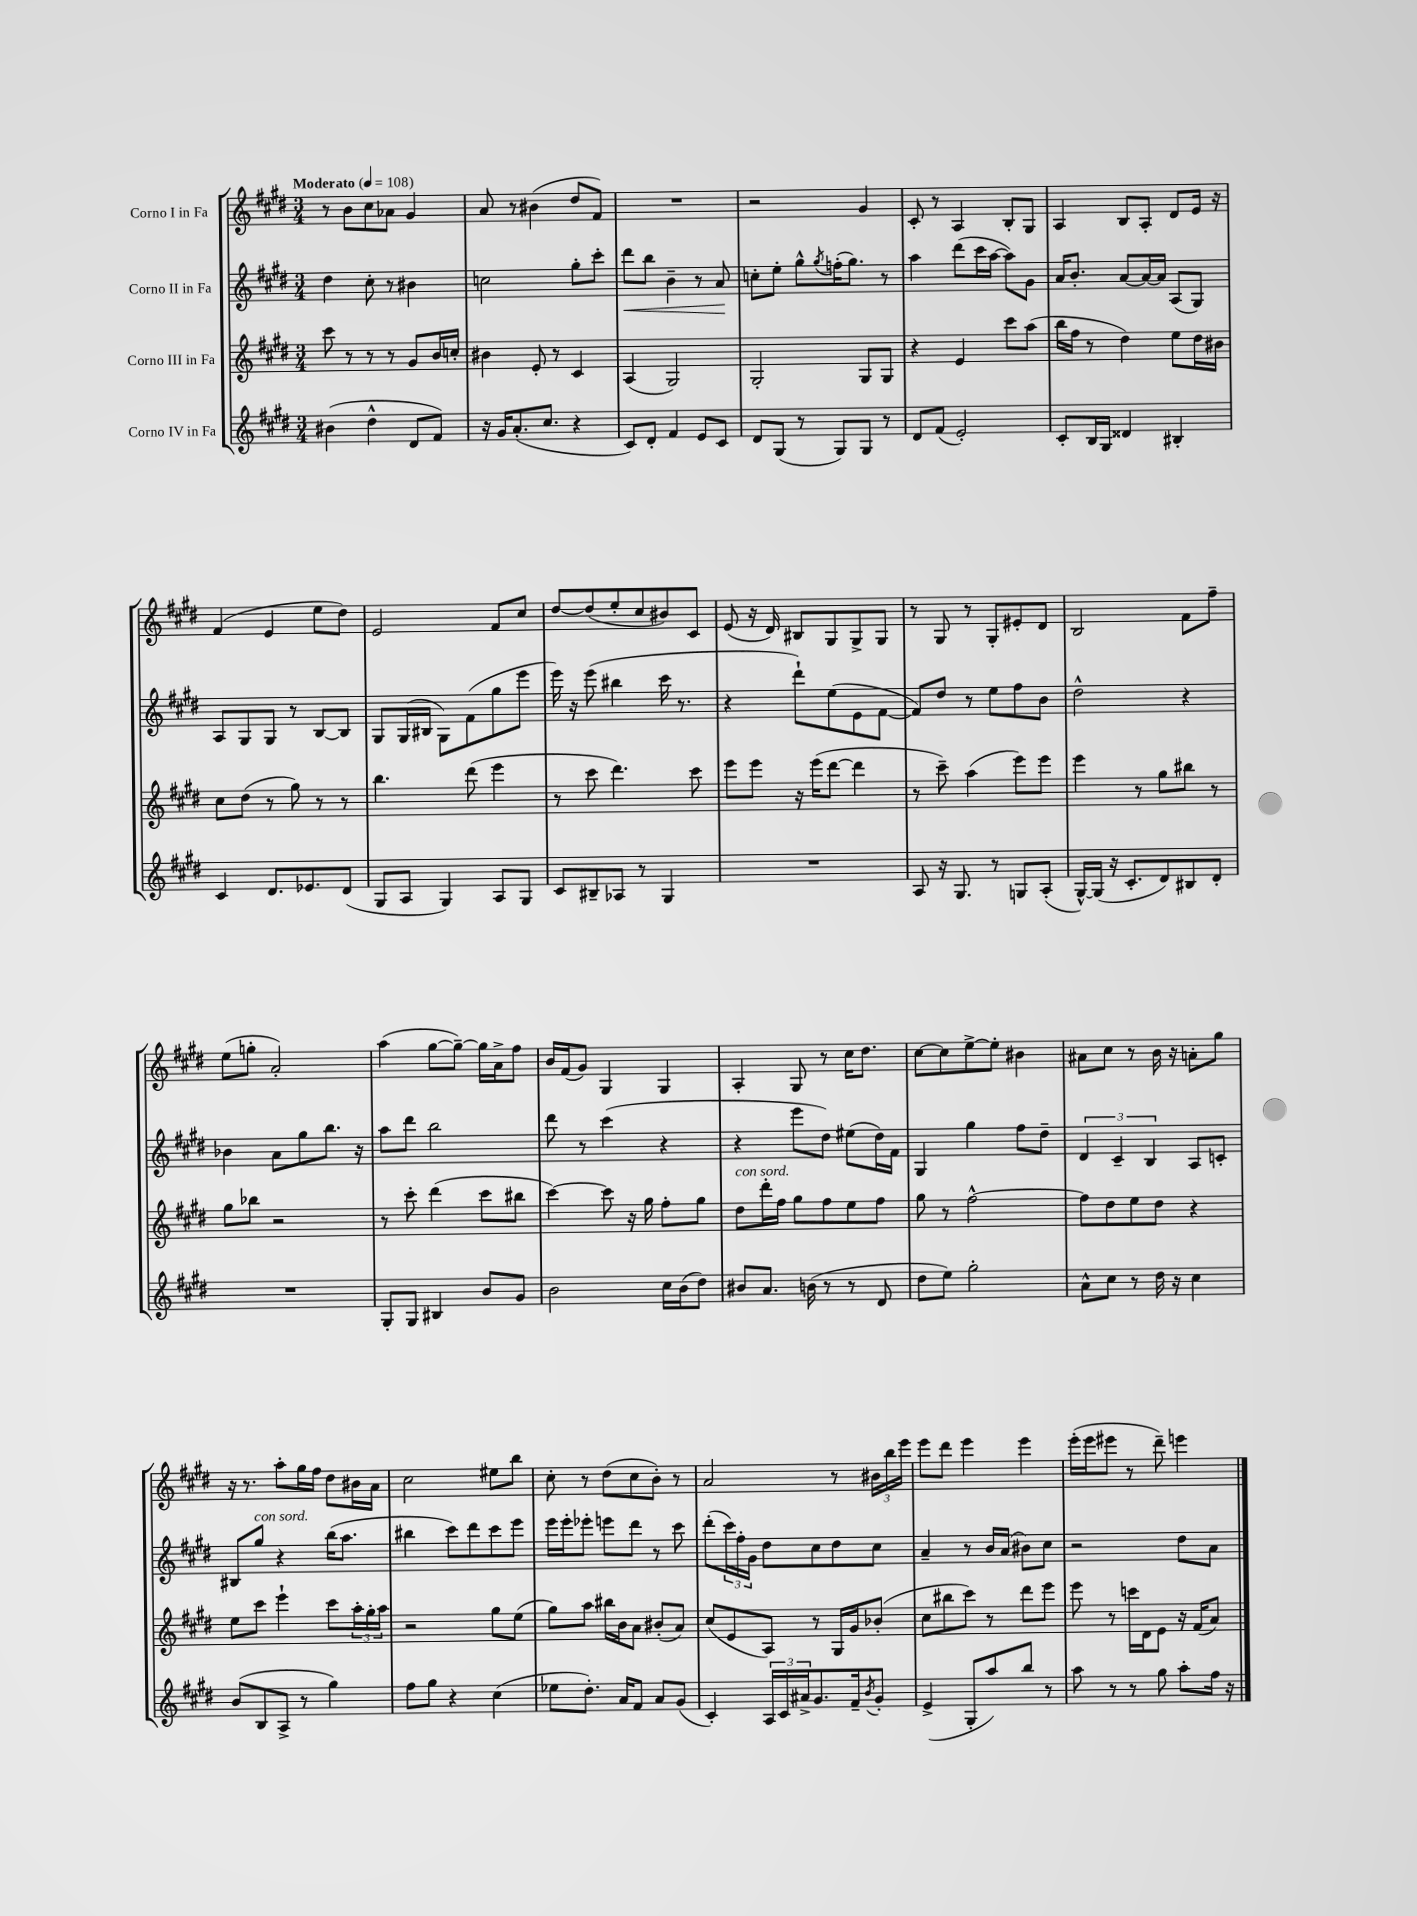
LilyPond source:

<<
\new StaffGroup <<
\new Staff = "s0" \with { instrumentName = "Corno I in Fa" } {
    \clef treble \key e \major \numericTimeSignature \time 3/4 \tempo "Moderato" 4 = 108
    r8 b'8 cis''8 aes'8 gis'4 |
    a'8 r8 bis'4( dis''8 fis'8) |
    R2. |
    r2 gis'4 |
    cis'8-. r8 a4 b8-. gis8 |
    a4 b8 a8-. dis'8 e'16 r16 |
    fis'4( e'4 e''8 dis''8) |
    e'2 fis'8 cis''8 |
    dis''8~ dis''8( e''8-. cis''8 bis'8) cis'8 |
    e'8( r16 dis'16) bis8 gis8 gis8-> gis8 |
    r8 gis8 r8 gis8-. eis'8-. dis'8 |
    b2 fis'8 fis''8-- |
    e''8( g''8-. a'2-.) |
    a''4( gis''8~ gis''8~--) gis''16 a'16-> fis''8 |
    b'16 fis'16( gis'8) gis4 gis4 |
    a4-. gis8 r8 cis''16 dis''8. |
    cis''8~ cis''8 e''8~-> e''8-. bis'4 |
    ais'8 cis''8 r8 b'16 r16 a'8-. gis''8 |
    r16 r8. a''8-. gis''16 fis''16 dis''8 bis'16 a'16 |
    cis''2 eis''8 b''8 |
    cis''8-. r8 dis''8( cis''8 b'8-.) r8 |
    a'2 r8 \tuplet 3/2 { bis'16 b''16 e'''16 } |
    e'''8 dis'''8 e'''4 e'''4 |
    e'''16-.( e'''16 eis'''8 r8 dis'''8--) e'''4 \bar "|." |
}
\new Staff = "s1" \with { instrumentName = "Corno II in Fa" } {
    \clef treble \key e \major \numericTimeSignature \time 3/4
    dis''4 cis''8-. r8 bis'4 |
    c''2 gis''8-. cis'''8-. |
    dis'''8\< b''8 b'4-- r8 a'8\! |
    c''8-. e''8-. gis''8-^ \acciaccatura { gis''8 } f''16-.( gis''8.) r8 |
    a''4 dis'''8( cis'''16 a''16~ a''8) gis'8 |
    a'16 b'8.-. a'8~ a'16~ a'16 a8( gis8) |
    a8 gis8 gis8 r8 b8~ b8 |
    gis8 gis16( bis16 gis8) fis'8( gis''8 e'''8 |
    e'''16) r16 e'''8( bis''4 cis'''16 r8. |
    r4 dis'''8-!) e''8( e'8 fis'8~ |
    fis'8) dis''8 r8 e''8 fis''8 b'8 |
    dis''2-^ r4 |
    bes'4 a'8 gis''8 b''8. r16 |
    a''8 dis'''8 b''2 |
    dis'''8 r8 cis'''4( r4 |
    r4 e'''8 dis''8) eis''8( dis''16) fis'16 |
    gis4 gis''4 fis''8 dis''8-- |
    \tuplet 3/2 { dis'4 cis'4-- b4 } a8 c'8-. |
    bis8 gis''8^\markup { \italic "con sord." } r4 b''16( a''8. |
    bis''4 cis'''8) dis'''8 cis'''8 e'''8 |
    e'''16 e'''16-. ees'''8-. e'''8 dis'''8 r8 cis'''8 |
    dis'''8-.( \tuplet 3/2 { cis'''16) fis''16-. gis'16 } dis''8 cis''8 dis''8 cis''8 |
    a'4-- r8 b'16 a'16( bis'8) cis''8 |
    r2 dis''8 a'8 \bar "|." |
}
\new Staff = "s2" \with { instrumentName = "Corno III in Fa" } {
    \clef treble \key e \major \numericTimeSignature \time 3/4
    cis'''8 r8 r8 r8 gis'8 b'16 c''16-. |
    bis'4 e'8-. r8 cis'4 |
    a4( gis2) |
    gis2-. gis8 gis8 |
    r4 e'4 cis'''8 a''8( |
    b''16 fis''16 r8 dis''4) e''8 dis''16 bis'16 |
    cis''8 dis''8( r8 gis''8) r8 r8 |
    b''4. dis'''8( e'''4 |
    r8 cis'''8 dis'''4.) cis'''8 |
    e'''8 e'''8 r16 e'''16( dis'''8~ dis'''4 |
    r8 cis'''8--) a''4( e'''8) e'''8 |
    e'''4 r8 gis''8 bis''8 r8 |
    gis''8 bes''8 r2 |
    r8 cis'''8-. dis'''4( cis'''8 bis''8 |
    cis'''4~) cis'''8 r16 gis''16 fis''8-. gis''8 |
    dis''8^\markup { \italic "con sord." } dis'''16-. fis''16 gis''8 fis''8 e''8 fis''8 |
    gis''8 r8 fis''2~-^ |
    fis''8 dis''8 e''8 dis''8 r4 |
    e''8 cis'''8 e'''4-! cis'''8 \tuplet 3/2 { a''16-. gis''16-. a''16 } |
    r2 gis''8 e''8( |
    gis''8) a''8 bis''16 b'16 a'8 bis'8-.( a'8) |
    cis''8( e'8 a8) r8 gis16 gis'16 bes'8-.( |
    cis''8 bis''8 cis'''8) r8 dis'''8 e'''8 |
    e'''8 r8 c'''16 dis'16 e'8 r16 fis'16( a'8) \bar "|." |
}
\new Staff = "s3" \with { instrumentName = "Corno IV in Fa" } {
    \clef treble \key e \major \numericTimeSignature \time 3/4
    bis'4( dis''4-^ dis'8 fis'8) |
    r16 gis'16 a'8.-.( cis''8. r4 |
    cis'8) dis'8-. fis'4 e'8 cis'8 |
    dis'8 gis8( r8 gis8) gis8 r8 |
    dis'8 fis'8( e'2-.) |
    cis'8-. b16 gis16 disis'4 bis4-. |
    cis'4 dis'8. ees'8. dis'8( |
    gis8 a8 gis4) a8 gis8 |
    cis'8 bis8-- aes8 r8 gis4 |
    R2. |
    a8 r16 gis8. r8 g8 a8-.( |
    gis16~-^) gis16( r16 cis'8.-. dis'8) bis8 dis'8-. |
    R2. |
    gis8-. gis8 bis4 b'8 gis'8 |
    b'2 cis''16 b'16( dis''8) |
    bis'8 a'8. b'16( r8 r8 dis'8 |
    dis''8 e''8) gis''2-. |
    a'8-^ cis''8 r8 dis''16 r16 cis''4 |
    b'8( b8 a8-> r8 gis''4) |
    fis''8 gis''8 r4 cis''4( |
    ees''8 dis''8.-.) a'16 fis'8 a'8 gis'8( |
    cis'4-.) \tuplet 3/2 { a16 cis'16 ais'16-> } gis'8. fis'16-- \acciaccatura { b'8 } gis'8-. |
    e'4->( gis8-. a''8) b''8 r8 |
    a''8 r8 r8 gis''8 a''8-. fis''16 r16 \bar "|." |
}
>>
>>
\layout { \context { \Score \remove "Bar_number_engraver" } }
